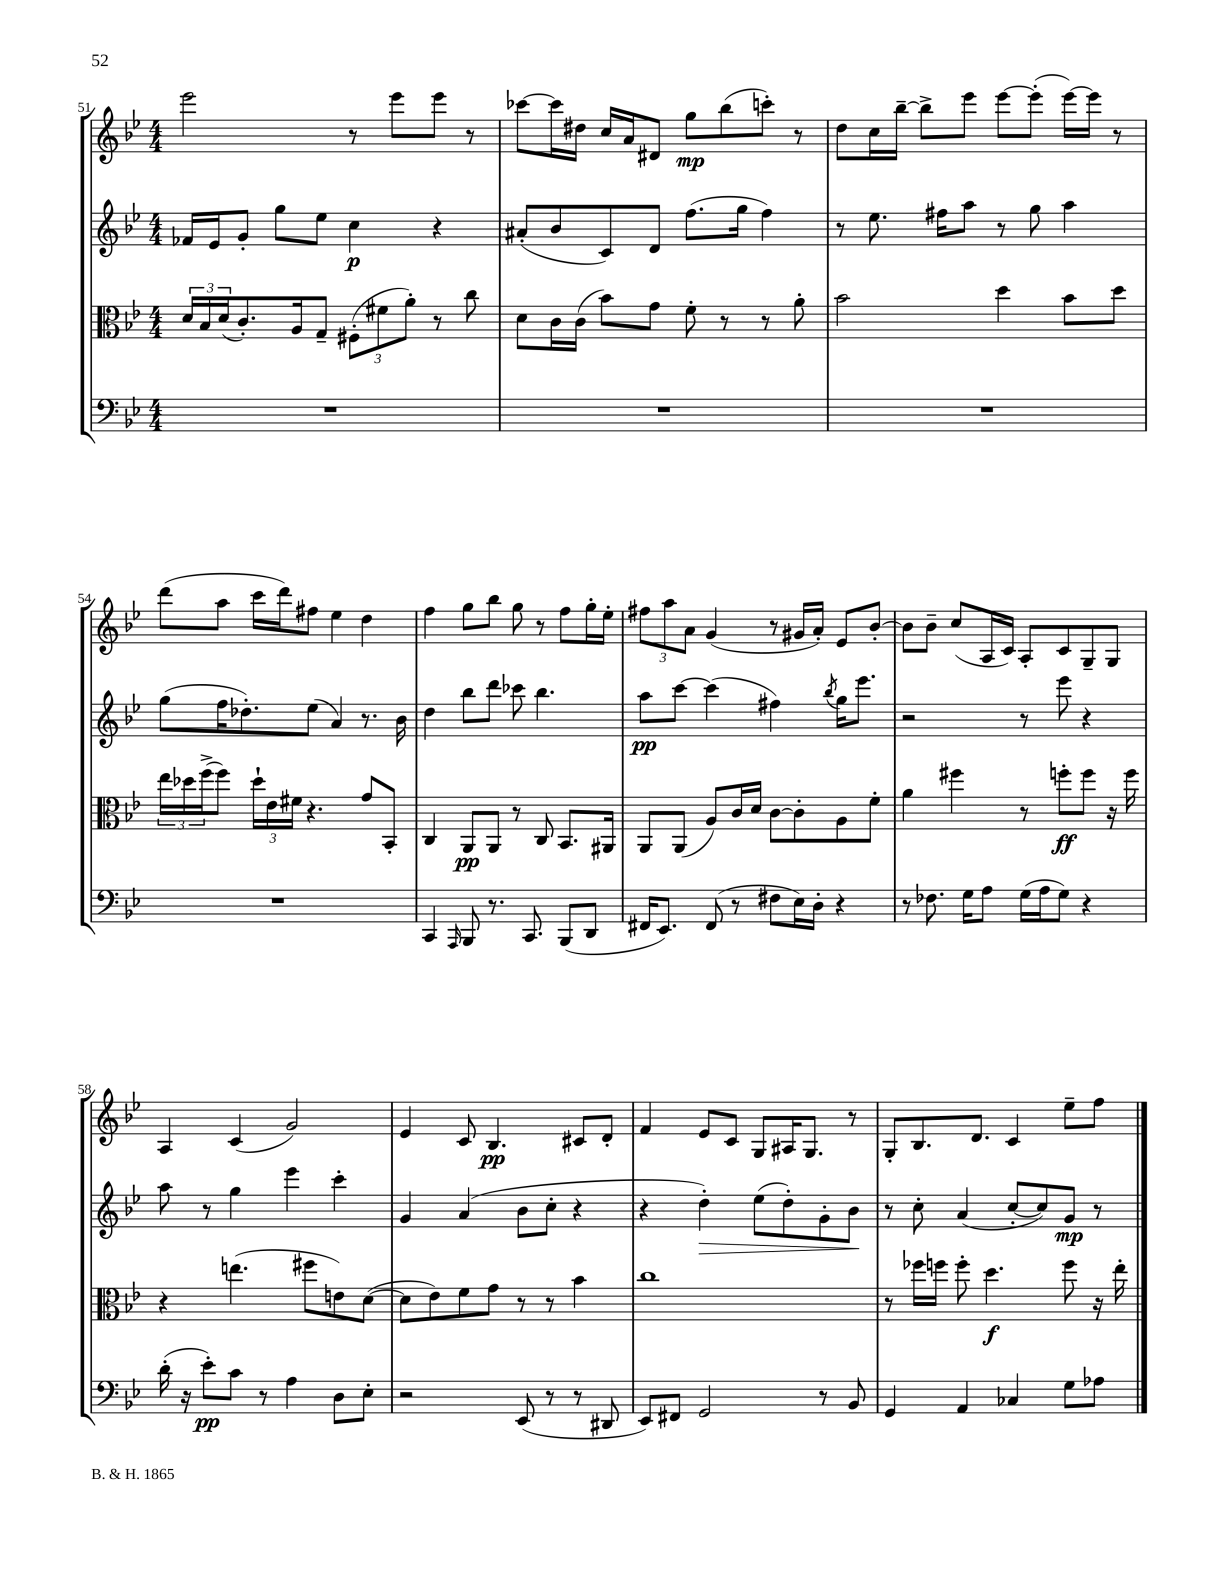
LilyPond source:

<<
\new StaffGroup <<
\new Staff = "s0" {
    \clef treble \key bes \major \numericTimeSignature \time 4/4
    ees'''2 r8 ees'''8 ees'''8 r8 |
    ces'''8~ ces'''16 dis''16 c''16 a'16 dis'8 g''8\mp bes''8( c'''8-.) r8 |
    d''8 c''16 bes''16~-- bes''8-> ees'''8 ees'''8~ ees'''8-.( ees'''16~) ees'''16 r8 |
    d'''8( a''8 c'''16 d'''16) fis''8 ees''4 d''4 |
    f''4 g''8 bes''8 g''8 r8 f''8 g''16-. ees''16-. |
    \tuplet 3/2 { fis''8 a''8 a'8 } g'4( r8 gis'16 a'16-.) ees'8 bes'8~-. |
    bes'8 bes'8-- c''8( a16 c'16) a8-. c'8 g8-- g8 |
    a4 c'4( g'2) |
    ees'4 c'8 bes4.\pp cis'8 d'8-. |
    f'4 ees'8 c'8 g8 ais16 g8. r8 |
    g8-. bes8. d'8. c'4 ees''8-- f''8 \bar "|." |
}
\new Staff = "s1" {
    \clef treble \key bes \major \numericTimeSignature \time 4/4
    fes'16 ees'16 g'8-. g''8 ees''8 c''4\p r4 |
    ais'8-.( bes'8 c'8) d'8 f''8.( g''16 f''4) |
    r8 ees''8. fis''16 a''8 r8 g''8 a''4 |
    g''8( f''16 des''8.-.) ees''8( a'4) r8. bes'16 |
    d''4 bes''8 d'''8 ces'''8 bes''4. |
    a''8\pp c'''8~ c'''4( fis''4) \acciaccatura { bes''8 } g''16 ees'''8. |
    r2 r8 ees'''8 r4 |
    a''8 r8 g''4 ees'''4 c'''4-. |
    g'4 a'4( bes'8 c''8-. r4 |
    r4 d''4-.\>) ees''8( d''8-.) g'8-. bes'8\! |
    r8 c''8-. a'4( c''8~-. c''8) g'8\mp r8 \bar "|." |
}
\new Staff = "s2" {
    \clef alto \key bes \major \numericTimeSignature \time 4/4
    \tuplet 3/2 { d'16 bes16 d'16( } c'8.-.) a16 g8-- \tuplet 3/2 { fis8-.( fis'8 a'8-.) } r8 c''8 |
    d'8 c'16 c'16( bes'8) g'8 f'8-. r8 r8 a'8-. |
    bes'2 d''4 bes'8 d''8 |
    \tuplet 3/2 { ees''16 des''16 f''16->( } f''8) \tuplet 3/2 { des''16-! ees'16 fis'16 } r4. g'8 bes,8-. |
    c4 a,8\pp a,8 r8 c8 bes,8. ais,16 |
    a,8 a,8( a8) c'16 d'16 c'8~ c'8-. a8 f'8-. |
    a'4 fis''4 r8 f''8-.\ff f''8 r16 f''16 |
    r4 e''4.( fis''8 e'8) d'8~( |
    d'8 ees'8) f'8 g'8 r8 r8 bes'4 |
    c''1 |
    r8 fes''16 f''16 f''8-. d''4.\f f''8 r16 ees''16-. \bar "|." |
}
\new Staff = "s3" {
    \clef bass \key bes \major \numericTimeSignature \time 4/4
    R1 |
    R1 |
    R1 |
    R1 |
    c,4 \grace { a,,16 } bes,,8 r8. c,8. bes,,8( d,8 |
    fis,16 ees,8.) fis,8( r8 fis8 ees16) d16-. r4 |
    r8 fes8. g16 a8 g16( a16 g8) r4 |
    d'16-.( r16 ees'8-.\pp) c'8 r8 a4 d8 ees8-. |
    r2 ees,8( r8 r8 dis,8 |
    ees,8) fis,8 g,2 r8 bes,8 |
    g,4 a,4 ces4 g8 aes8 \bar "|." |
}
>>
>>
\layout { \context { \Score currentBarNumber = #51 } }
